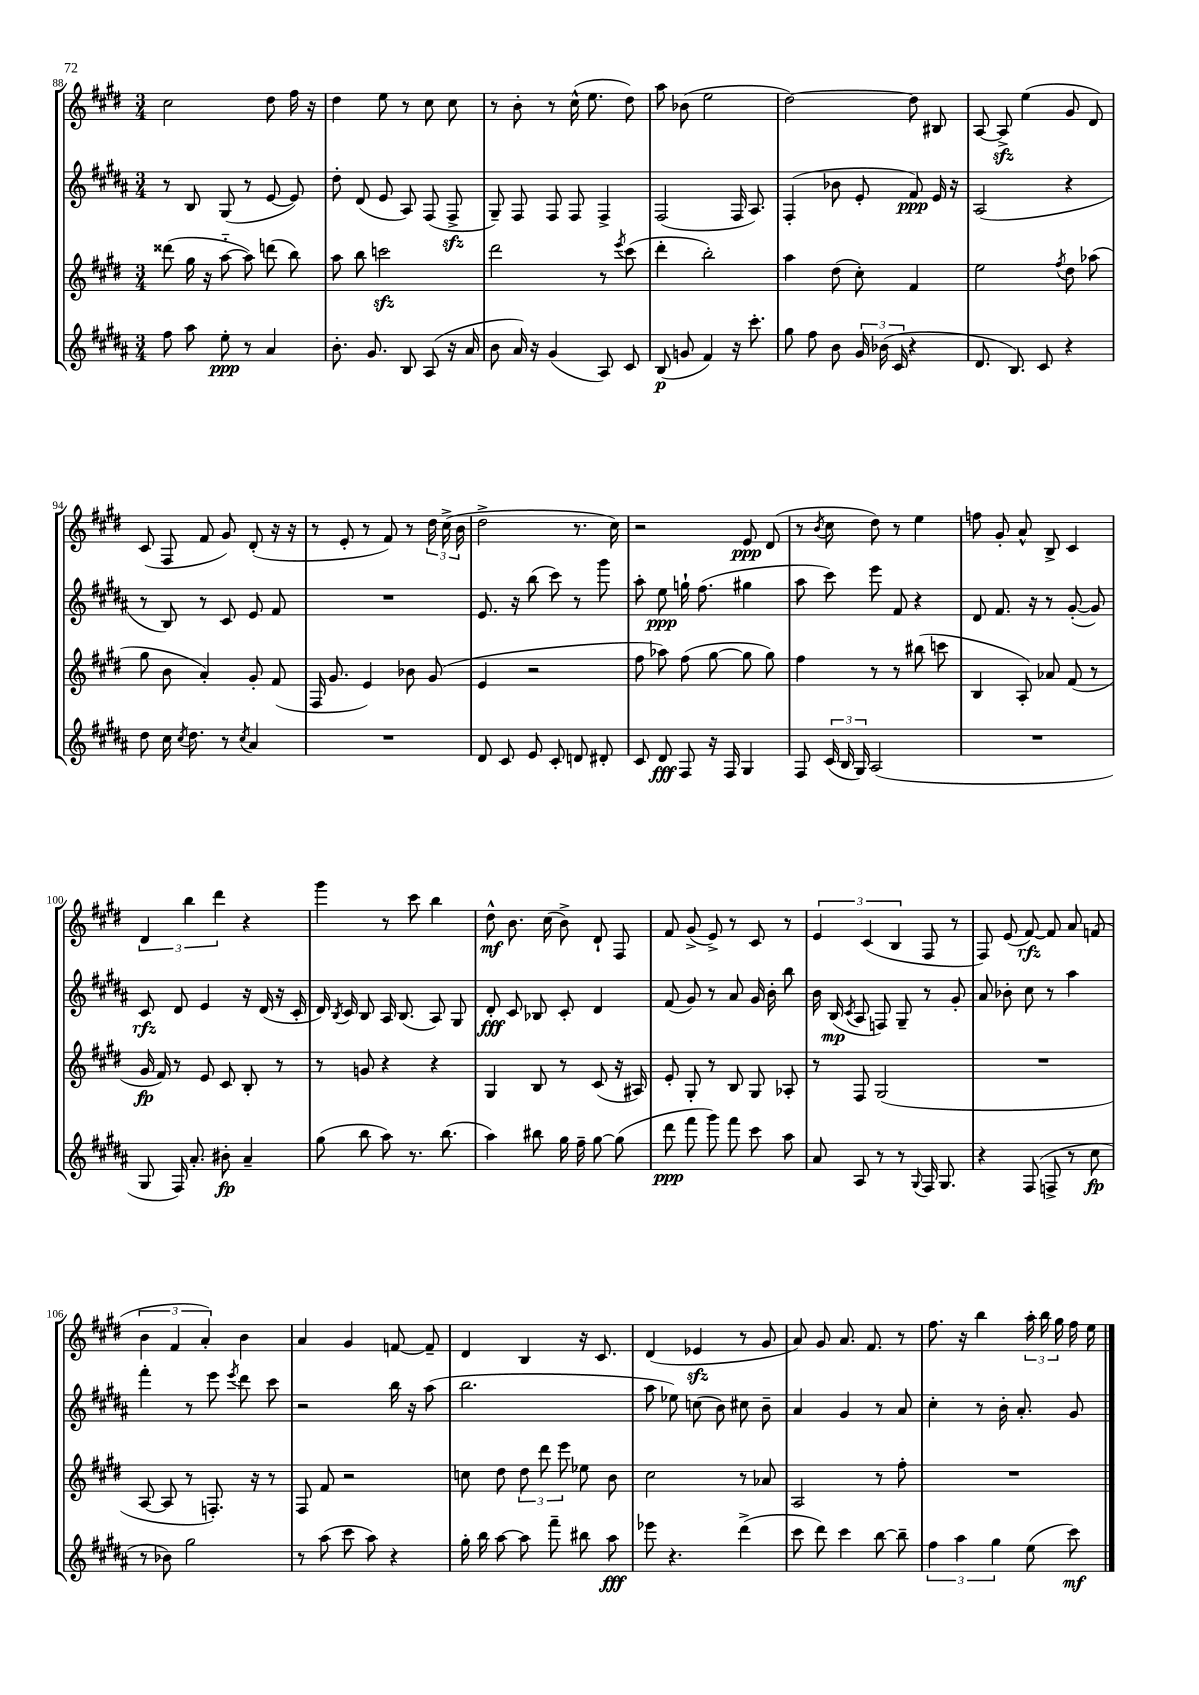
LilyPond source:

<<
\new StaffGroup <<
\new Staff = "s0" {
    \clef treble \key e \major \numericTimeSignature \time 3/4
    \autoBeamOff cis''2 dis''8 fis''16 r16 |
    dis''4 e''8 r8 cis''8 cis''8 |
    r8 b'8-. r8 cis''16-^( e''8. dis''8) |
    a''8 bes'8( e''2 |
    dis''2~) dis''8 bis8 |
    a8~ a8->\sfz e''4( gis'8 dis'8) |
    cis'8( fis8 fis'8 gis'8) dis'8-.( r16 r16 |
    r8 e'8-. r8 fis'8) r8 \tuplet 3/2 { dis''16 cis''16->( b'16 } |
    dis''2-> r8. cis''16) |
    r2 e'8\ppp dis'8( |
    r8 \acciaccatura { b'8 } cis''8 dis''8) r8 e''4 |
    f''8 gis'8-. a'8-^ b8-> cis'4 |
    \tuplet 3/2 { dis'4 b''4 dis'''4 } r4 |
    gis'''4 r8 cis'''8 b''4 |
    dis''8-^\mf b'8. cis''16( b'8->) dis'8-! fis8 |
    fis'8 gis'8->( e'8->) r8 cis'8 r8 |
    \tuplet 3/2 { e'4 cis'4( b4 } fis8 r8 |
    fis8) e'8( fis'8~\rfz) fis'8 a'8 f'8( |
    \tuplet 3/2 { b'4 fis'4 a'4-.) } b'4 |
    a'4 gis'4 f'8~ f'8-- |
    dis'4 b4 r16 cis'8. |
    dis'4( ees'4\sfz r8 gis'8 |
    a'8) gis'8 a'8. fis'8. r8 |
    fis''8. r16 b''4 \tuplet 3/2 { a''16-. b''16 gis''16 } fis''16 e''16 \bar "|." |
}
\new Staff = "s1" {
    \clef treble \key b \major \numericTimeSignature \time 3/4
    \autoBeamOff r8 b8 gis8( r8 e'8~ e'8) |
    dis''8-. dis'8( e'8 ais8) fis8( fis8->\sfz |
    gis8--) fis8 fis8 fis8 fis4-> |
    fis2( fis16 ais8.) |
    fis4-.( bes'8 e'8-. fis'8\ppp) e'16 r16 |
    ais2( r4 |
    r8 b8) r8 cis'8 e'8 fis'8 |
    R2. |
    e'8. r16 b''8( cis'''8) r8 gis'''8 |
    ais''8-. e''8\ppp g''16-! fis''8.( gis''4 |
    ais''8 cis'''8) e'''8 fis'8 r4 |
    dis'8 fis'8. r16 r8 gis'8~-.( gis'8) |
    cis'8\rfz dis'8 e'4 r16 dis'16( r16 cis'16-. |
    dis'16) \acciaccatura { b8 } cis'16 b8 ais16 b8.( ais8) gis8 |
    dis'8-.\fff cis'8 bes8 cis'8-. dis'4 |
    fis'8( gis'8) r8 ais'8 gis'16 b'16-. b''8 |
    b'16 b16\mp( \acciaccatura { cis'8 } ais8 f8) gis8-- r8 gis'8-. |
    ais'8 bes'8-. cis''8 r8 ais''4 |
    fis'''4-. r8 e'''8 \acciaccatura { e'''8 } dis'''8 cis'''8 |
    r2 b''16 r16 ais''8( |
    b''2. |
    ais''8 ees''8) c''8( b'8) cis''8 b'8-- |
    ais'4 gis'4 r8 ais'8 |
    cis''4-. r8 b'16-. ais'8.-. gis'8 \bar "|." |
}
\new Staff = "s2" {
    \clef treble \key e \major \numericTimeSignature \time 3/4
    \autoBeamOff disis'''8( gis''16 r16 a''8~-_ a''8) d'''8( b''8) |
    a''8 b''8 c'''2\sfz |
    dis'''2 r8 \acciaccatura { e'''8 } cis'''8( |
    dis'''4-. b''2-.) |
    a''4 dis''8( cis''8-.) fis'4 |
    e''2 \acciaccatura { fis''8 } dis''8 aes''8( |
    gis''8 b'8 a'4-.) gis'8-. fis'8( |
    fis16 gis'8. e'4) bes'8 gis'8( |
    e'4 r2 |
    fis''8 aes''8) fis''8( gis''8~ gis''8 gis''8) |
    fis''4 r8 r8 bis''8( c'''8 |
    b4 a8-.) aes'8 fis'8( r8 |
    gis'16\fp fis'16) r8 e'8 cis'8 b8-. r8 |
    r8 g'8 r4 r4 |
    gis4 b8 r8 cis'8( r16 ais16) |
    e'8-. gis8-. r8 b8 gis8 aes8-. |
    r8 fis8 gis2( |
    R2. |
    a8~ a8 r8 f8.-.) r16 r8 |
    fis8 fis'8 r2 |
    c''8 dis''8 \tuplet 3/2 { dis''8 dis'''8 e'''8 } ees''8 b'8 |
    cis''2 r8 aes'8 |
    a2 r8 fis''8-. |
    R2. \bar "|." |
}
\new Staff = "s3" {
    \clef treble \key b \major \numericTimeSignature \time 3/4
    \autoBeamOff fis''8 ais''8 e''8-.\ppp r8 ais'4 |
    b'8.-. gis'8. b8 ais8( r16 ais'16 |
    b'8 ais'16) r16 gis'4( ais8) cis'8 |
    b8\p( g'8 fis'4) r16 cis'''8.-. |
    gis''8 fis''8 b'8 \tuplet 3/2 { gis'16 bes'16( cis'16 } r4 |
    dis'8. b8.) cis'8 r4 |
    dis''8 cis''16 \acciaccatura { cis''8 } dis''8. r8 \acciaccatura { cis''8 } ais'4 |
    R2. |
    dis'8 cis'8 e'8 cis'8-. d'8 dis'8-. |
    cis'8 dis'8\fff fis8 r16 fis16 gis4 |
    fis8 \tuplet 3/2 { cis'16( b16 gis16) } ais2( |
    R2. |
    gis8 fis16) ais'8.-. bis'8-.\fp ais'4-- |
    gis''8( b''8 ais''8) r8. b''8.( |
    ais''4) bis''8 gis''16 fis''16-- gis''8~ gis''8( |
    dis'''8\ppp fis'''8 gis'''8) fis'''8 cis'''8 ais''8 |
    ais'8 ais8 r8 r8 \appoggiatura { gis8 } fis16 gis8. |
    r4 fis8( f8-> r8 cis''8\fp |
    r8 bes'8) gis''2 |
    r8 ais''8( cis'''8 ais''8) r4 |
    gis''16-. b''16 ais''8~ ais''8 fis'''8-- bis''8 ais''8\fff |
    ees'''8 r4. dis'''4->( |
    cis'''8 dis'''8) cis'''4 b''8~ b''8-- |
    \tuplet 3/2 { fis''4 ais''4 gis''4 } e''8( cis'''8\mf) \bar "|." |
}
>>
>>
\layout { \context { \Score currentBarNumber = #88 } }
